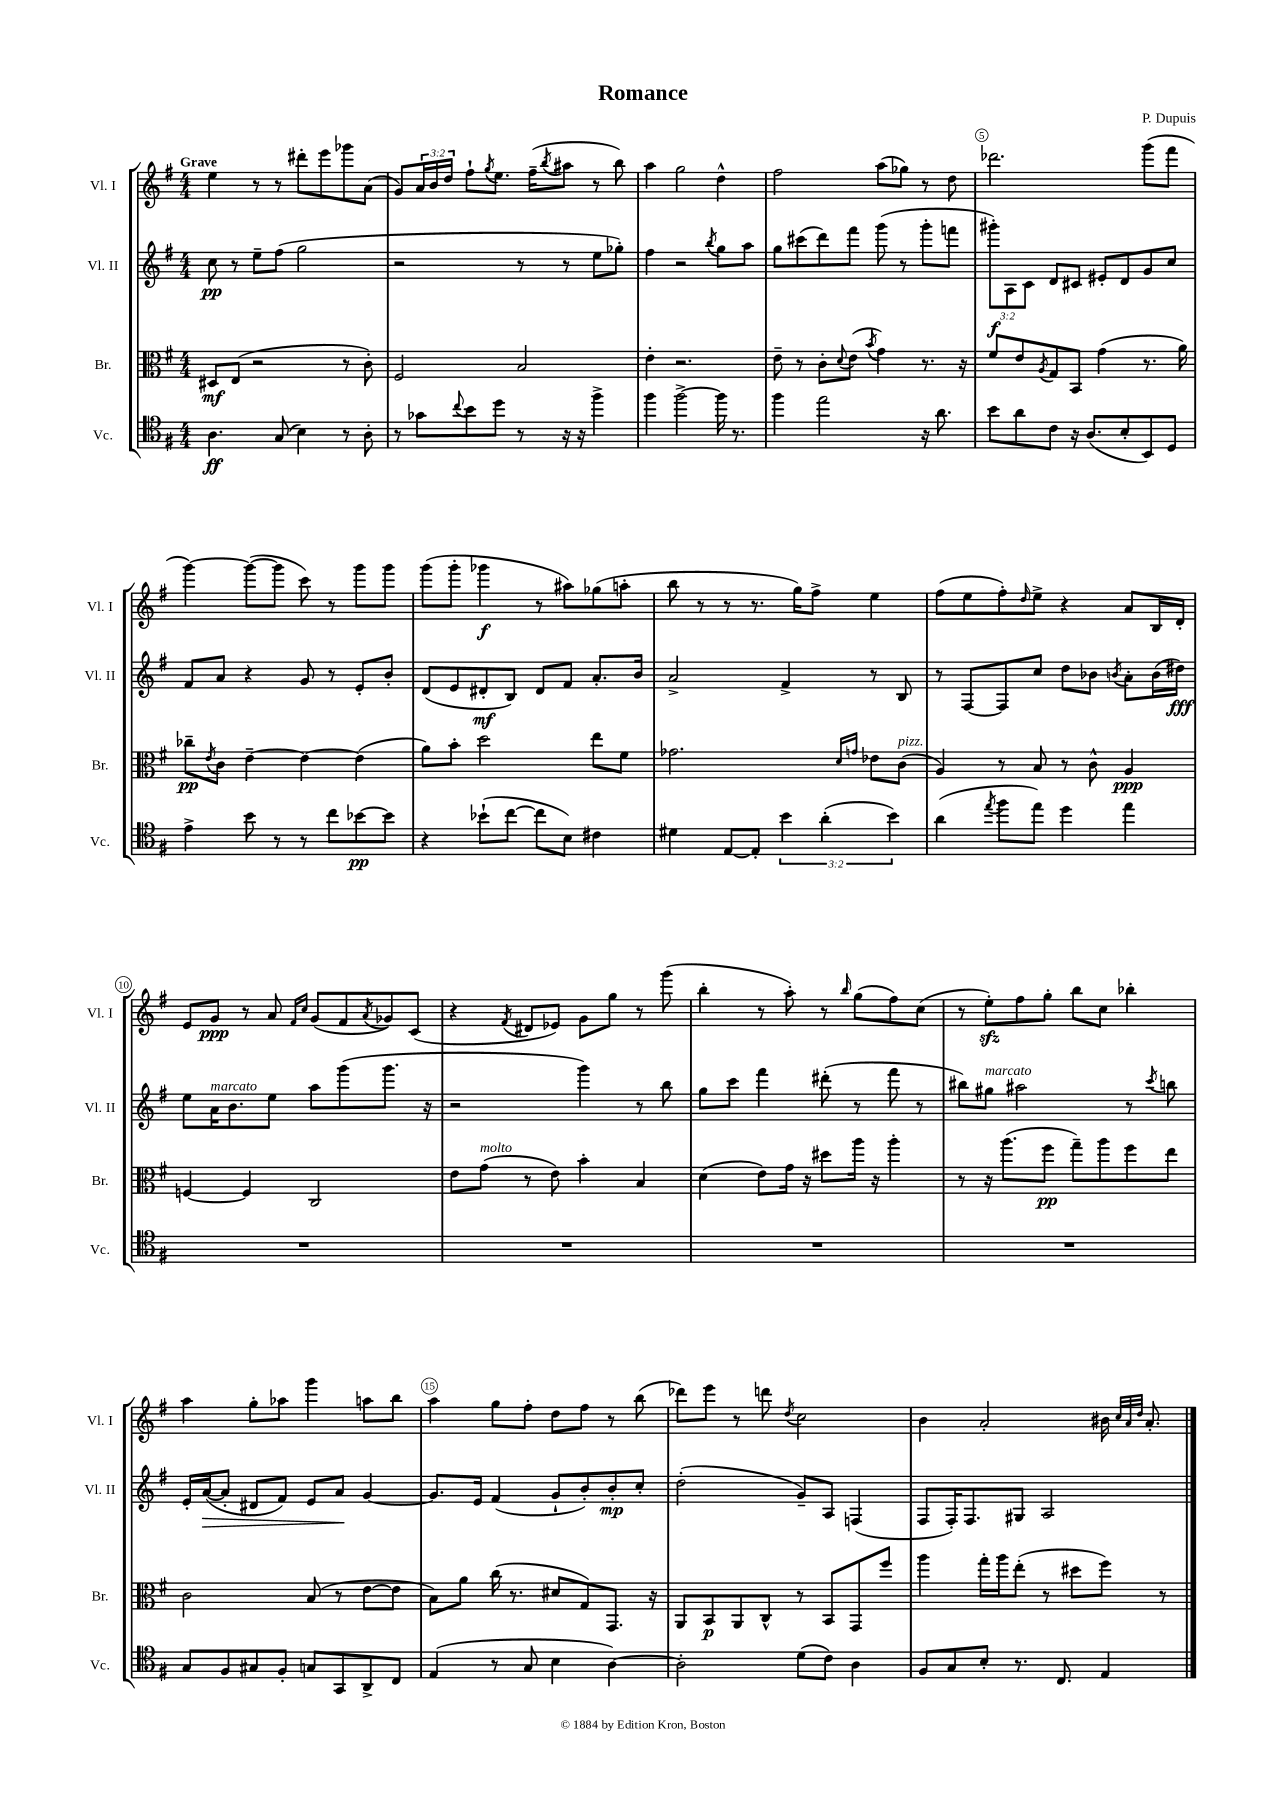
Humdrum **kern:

**kern	**kern	**kern	**kern
*staff4	*staff3	*staff2	*staff1
*clefC4	*clefC3	*clefG2	*clefG2
*k[f#]	*k[f#]	*k[f#]	*k[f#]
*M4/4	*M4/4	*M4/4	*M4/4
4.A	8D#	8cc	4ee
.	(8E	8r	.
.	2r	8ee~	8r
(8G	.	(8ff#	8r
4B)	.	2gg	8ddd#'
.	.	.	8eee
8r	8r	.	8ggg-
8A'	8c')	.	(8a
=	=	=	=
8r	2F#	2r	8g)
8g-	.	.	24a
.	.	.	24b
.	.	.	24dd
8qqcc	.	.	.
8b	.	.	8ff#`
.	.	.	8qgg
8dd	.	.	8.ee
8r	2B	8r	.
.	.	.	(16ff#~
.	.	.	8qbb
16r	.	8r	8aa#
16r	.	.	.
4ff#^	.	8ee	8r
.	.	8gg-')	8bb)
=	=	=	=
4ff#	4e'	4ff#	4aa
[2ff#^	2.r	2r	2gg
.	.	8qbb	.
16ff#]	.	8gg	4dd^^
8.r	.	.	.
.	.	8aa	.
=	=	=	=
4ff#	8e~	8gg	2ff#
.	8r	(8ccc#	.
2ee	8c'	8ddd)	.
.	8qqd	.	.
.	(8e	8fff#	.
.	8qb	.	.
.	4g)	(8ggg	(8aa
.	.	8r	8gg-)
16r	8.r	8ggg'	8r
8.a	.	.	.
.	.	8fff	8dd
.	16r	.	.
=	=	=	=
8b	8f#	12ggg#')	2.ddd-
.	.	12A	.
8a	8e	.	.
.	.	12c	.
.	8qA	.	.
8c	8G	8d	.
16r	8BB	8c#	.
(8.A	.	.	.
.	(4g	8e#'	.
8B'	.	8d	.
8BB)	8.r	8g	(8ggg
8D	.	8cc	8fff#
.	16a)	.	.
=	=	=	=
4e^	8cc-~	8f#	[4ggg)
.	8qe	.	.
.	8c	8a	.
8b	[4e~	4r	(8ggg_
8r	.	.	8ggg]
8r	4e_	8g	8ccc)
8cc	.	8r	8r
[8b-	(4e]	8e'	8ggg
8b-]	.	8b'	8ggg
=	=	=	=
4r	8a)	(8d	(8ggg
.	8b'	8e	8ggg'
(8b-`	2dd	8d#'	4ggg-
[8cc	.	8B)	.
8cc]	.	8d#	8r
8B)	.	8f#	8aa#)
4c#	8ee	8.a'	(8gg-
.	8f#	.	8aa'
.	.	16b	.
=	=	=	=
4d#	2.g-	2a^	8bb
.	.	.	8r
[8E	.	.	8r
8E']	.	.	8.r
6b	.	4f#^	.
.	.	.	16gg)
.	.	.	8ff#^
(6a'	.	.	.
.	16qqd	.	.
.	16qqg	.	.
.	8e-	8r	4ee
6b)	.	.	.
.	(8c	8B	.
=	=	=	=
(4a	4A)	8r	(8ff#
.	.	[8F#	8ee
8qee	.	.	.
8ff#	8r	8F#]	8ff#')
.	.	.	16qqdd
8ee)	8B	8cc	8ee^
4dd	8r	8dd	4r
.	8c^^	8b-	.
.	.	8qb	.
4ee	4A	8a'	8a
.	.	(16b	16B
.	.	16dd#)	16d'
=	=	=	=
1r	[4F	8ee	8e
.	.	16a	8g
.	.	8.b	.
.	4F]	.	8r
.	.	8ee	8a
.	.	.	16qqf#
.	.	.	16qqcc
.	2C	8aa	(8g
.	.	(8ggg	8f#
.	.	.	8qa
.	.	8.ggg	8g-)
.	.	.	(8c
.	.	16r	.
=	=	=	=
1r	8e	2r	4r
.	(8g	.	.
.	.	.	8qf#
.	8r	.	8d#
.	8e)	.	8e-)
.	4b'	4ggg)	8g
.	.	.	8gg
.	4B	8r	8r
.	.	8bb	(8ggg
=	=	=	=
1r	(4d	8gg	4bb'
.	.	8ccc	.
.	8e)	4fff#	8r
.	16g	.	8aa')
.	16r	.	.
.	8dd#	(8ddd#'	8r
.	.	.	16qqbb
.	16aa	8r	(8gg
.	16r	.	.
.	4aa'	8fff#	8ff#)
.	.	8r	(8cc
=	=	=	=
1r	8r	8bb#)	8r
.	16r	8gg#	8ee')
.	(8.aa	.	.
.	.	2aa#	8ff#
.	8ff#	.	8gg'
.	8gg~)	.	8bb
.	8aa	.	8cc
.	8ff#	8r	4bb-'
.	.	8qccc	.
.	8ee	8bb	.
=	=	=	=
8G	2c	16e'	4aa
.	.	([16a	.
8F#	.	8a']	.
8G#	.	8d#	8gg'
8F#'	.	8f#)	8aa-
8G	(8B	8e	4ggg
8GG	8r	8a	.
8AA^	[8e	[4g	8aa
8C	8e]	.	8bb
=	=	=	=
(4E	8B)	8.g]	4aa
.	8a	.	.
.	.	16e	.
8r	(16cc	(4f#	8gg
.	8.r	.	.
8G	.	.	8ff#'
4B	8d#	8g`	8dd
.	8G)	8b')	8ff#
[4A)	8.GG	8b'	8r
.	.	8cc'	(8bb
.	16r	.	.
=	=	=	=
2A']	8AA	(2dd'	8ddd-)
.	8BB	.	8eee
.	8AA	.	8r
.	8C^^	.	8ddd
.	.	.	8qdd
(8d	8r	8g~)	2cc
8c)	8BB	8A	.
4A	8GG	(4F	.
.	8ff#	.	.
=	=	=	=
8F#	4aa	8F#	4b
8G	.	16F#')	.
.	.	8.F#	.
8B'	16gg'	.	2a'
.	16aa	.	.
8.r	(8ee'	8G#	.
.	8r	2A	.
8.C	.	.	.
.	8dd#	.	.
4E	8ff#)	.	16b#
.	.	.	32qqcc
.	.	.	32qqa
.	.	.	32qqdd
.	.	.	8.a'
.	8r	.	.
==	==	==	==
*-	*-	*-	*-
